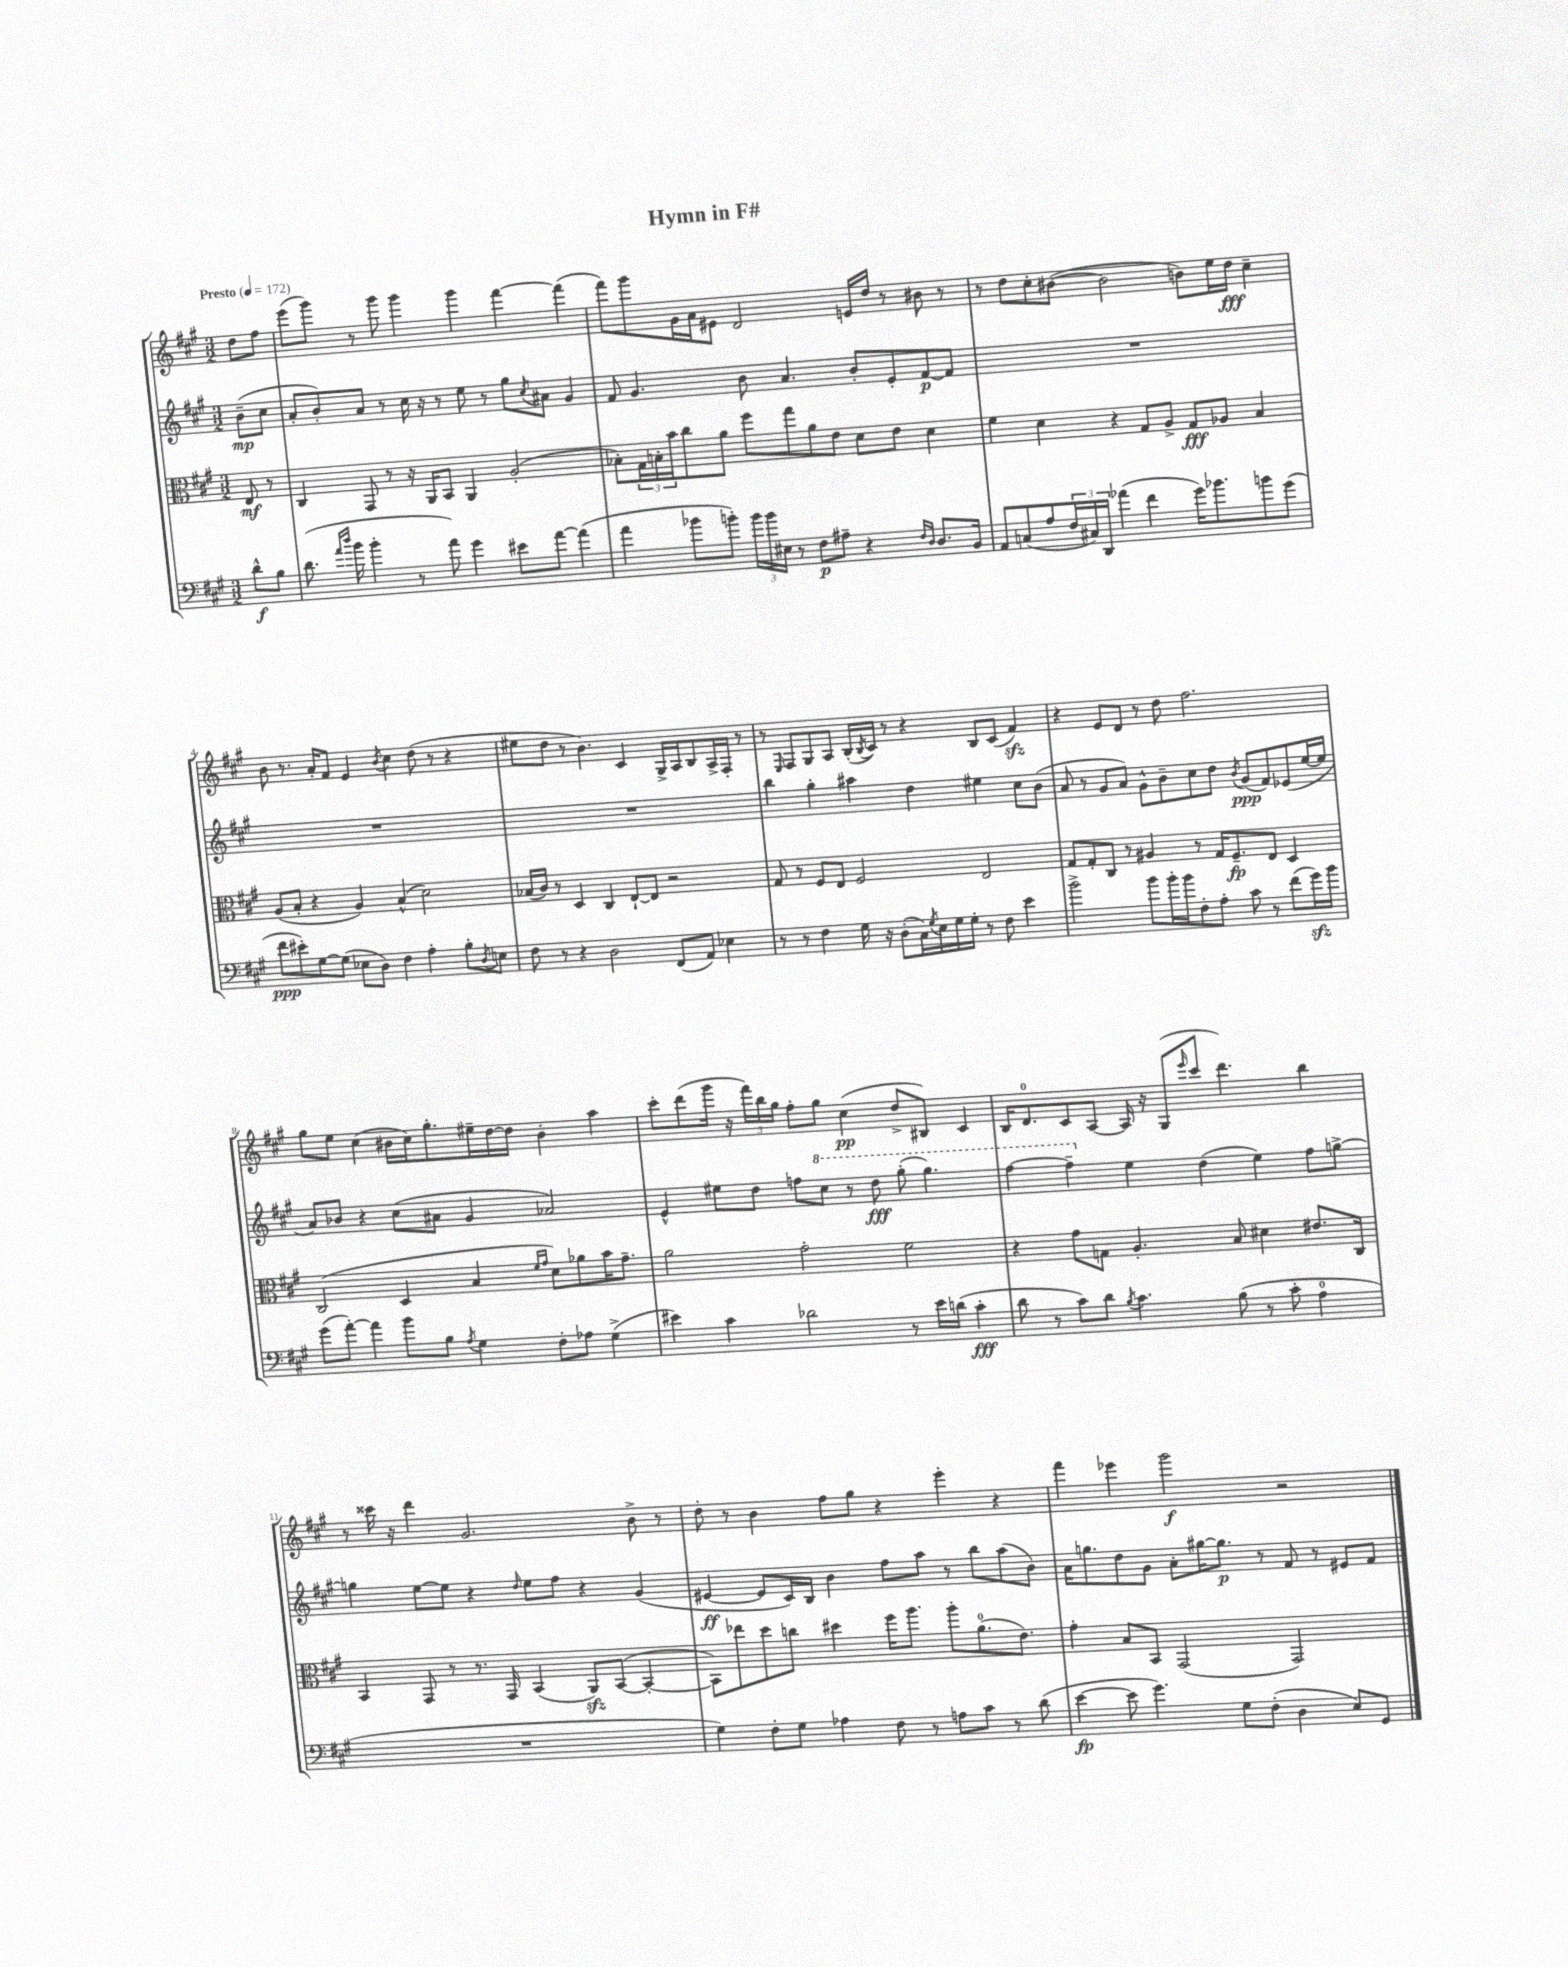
\header { title = "Hymn in F#" }
<<
\new StaffGroup <<
\new Staff = "s0" {
    \clef treble \key a \major \numericTimeSignature \time 3/2 \partial 4 \tempo "Presto" 4 = 172
    d''8 fis''8 |
    e'''8( gis'''8) r8 gis'''8 gis'''4 gis'''4 fis'''4~ fis'''4( |
    fis'''8) gis'''8 gis'16 a'16 eis'8 d'2 e'16 d''16 r8 bis'8 r8 |
    r8 d''8 cis''8-. bis'8~( bis'2 b'8) e''16 d''16\fff cis''4-- |
    b'8 r8. a'16-. fis'8 e'4 \acciaccatura { b'8 } cis''4 d''8( r8 r4 |
    eis''8 d''8 r8 b'4.) cis'4 gis16-> a16 b8 a16-> fis16-. r8 |
    r8 \grace { e16 } fis8 gis8 a8 b16-.( \acciaccatura { b8 } cis'16) r8 r4 b8 cis'8( fis'4\sfz) |
    r4 e'8 d'8 r8 d''8 fis''2. |
    gis''8 e''8 cis''4( bis'16 cis''16) gis''8.-. eis''16-- d''16~ d''16 bis'4-. a''4 |
    cis'''8-. d'''8( gis'''16 r16 \tuplet 3/2 { fis'''16) b''16 gis''16 } fis''8-. gis''8 cis''4\pp( d''8-> bis8) cis'4 |
    b16 d'8.-0 cis'8 a8~ a16 r16 gis8( \grace { e'''16 } cis'''8 d'''4.) b''4 |
    r8 cisis'''16 r16 d'''4 gis'2. b'8-> r8 |
    d''8-. r8 b'4 fis''8 gis''8 r4 e'''4-. r4 |
    fis'''4 ees'''4 gis'''2\f r2 \bar "|." |
}
\new Staff = "s1" {
    \clef treble \key a \major \numericTimeSignature \time 3/2 \partial 4
    b'8--\mp( cis''8 |
    a'8-. b'8-.) a'8 r8 cis''16 r16 r8 e''8 r8 gis''8 \acciaccatura { cis''8 } ais'8 gis'4 |
    fis'8 gis'4. b'8 a'4. b'8-. e'8-. fis'8~\p fis'8 |
    R1. |
    R1. |
    R1. |
    b''4 gis''4-. ais''4 d''4 eis''4 cis''8 b'8( |
    a'8 r8 gis'8 a'8) gis'8-^ b'8-- cis''8 d''8 \acciaccatura { b'8 } gis'8\ppp( fis'8) ees'8( e''16~ e''16 |
    a'8) bes'8 r4 cis''8( ais'8 gis'4 aes'2) |
    e'4-^ eis''8 d''8 f''8 \ottava #1 cis'''8 r8 d'''8\fff gis'''8-.( gis'''4.) |
    fis'''4~ fis'''4-- \ottava #0 e''4 d''4( e''4) fis''8 g''8~-> |
    g''4 e''8~ e''8 r4 \grace { d''16 } e''8 fis''8 r4 gis'4( |
    eis'4~\ff eis'8 cis'16) b16 b'4 fis''8 a''8 r8 b''8 a''8( b'8) |
    a'16 g''8. d''8 gis'8 a'8-. gis''16~ gis''8.\p r8 fis'8 r8 eis'8 fis'8 \bar "|." |
}
\new Staff = "s2" {
    \clef alto \key a \major \numericTimeSignature \time 3/2 \partial 4
    e8\mf r8 |
    cis4 gis,8 r8 r16 a,16 b,8 a,4 a2-.( |
    bes8-.) \tuplet 3/2 { gis16 b16-. b'16 } cis''8 a'8 fis''8 gis''8 a'8 e'8 d'8 e'8 d'4 |
    fis'4 d'4 r4 gis8 a8-> gis8\fff aes8 b4 |
    a8( b8-. r4 a4) b4-^( d'2) |
    bes16( cis'16) r8 d4 cis4 e8~-! e8 r2 |
    gis8 r8 fis8 e8 fis2 e2 |
    gis8 gis8-. cis8 r8 ais4 r8 gis16 fis8.--\fp e8 d4 |
    cis2( d4 b4 \grace { fis'16 gis'16 } d'8) aes'8 b'16 gis'8.-- |
    a'2 gis'2-. fis'2 |
    r4 gis'8 g8 a4.-. b8 dis'4 eis'8. cis16 |
    b,4 gis,8 r8 r8. gis,16 b,4( a,8\sfz) b,8~( b,4~-. |
    b,8) ees''8 d''8 c''8 dis''4 fis''16 a''8. a''8-. a'8.-0( e'8.) |
    gis'4-. b8 b,8 gis,2( gis,2) \bar "|." |
}
\new Staff = "s3" {
    \clef bass \key a \major \numericTimeSignature \time 3/2 \partial 4
    d'8-^\f b8 |
    d'8.( \grace { a'16 d''16 } b'16 b'4-. r8 a'8) gis'4 eis'8 a'8~ a'4( |
    a'4 bes'8 b'8-.) \tuplet 3/2 { b'16 b'16 eis16 } r8 fis8\p ais8-- r4 \grace { fis16 d16 } d8. b,16 |
    a,8 c8( a8 \tuplet 3/2 { fis16 cis16) d,16 } aes'4( fis'4 gis'16) bes'8. b'8 gis'8( |
    fis'8\ppp eis'8-.) gis8~ gis8( ees8 d8) fis4 a4-. b8-. \acciaccatura { d8 } e8 |
    fis8 r8 r4 d2 fis,8( a,8) ees4 |
    r8 r8 fis4 gis16 r16 d8-.( cis16) \acciaccatura { gis8 } e16 gis16 gis16-. r8 fis8 e'4 |
    b'2-> b'8 b'16-. b'16 fis8-. a8-. cis'8 r8 fis'8( gis'16\sfz) b'16 |
    gis'8( a'8~-.) a'4 b'8 b8 \acciaccatura { a8 } gis4 fis8-. aes8 gis4->( |
    eis'4) cis'4 des'2 r8 eis'16 d'16( cis'4-.\fff |
    d'8 r8 cis'8) d'8 \acciaccatura { b8 } cis'4. b8( r8 cis'8-. a4-0 |
    R1. |
    gis4) fis8-. gis8 aes4 fis8 r8 a8 cis'8 r8 d'8( |
    e'4~\fp e'8 gis'4.) gis8 fis8-.( d4 e8) gis,8 \bar "|." |
}
>>
>>
